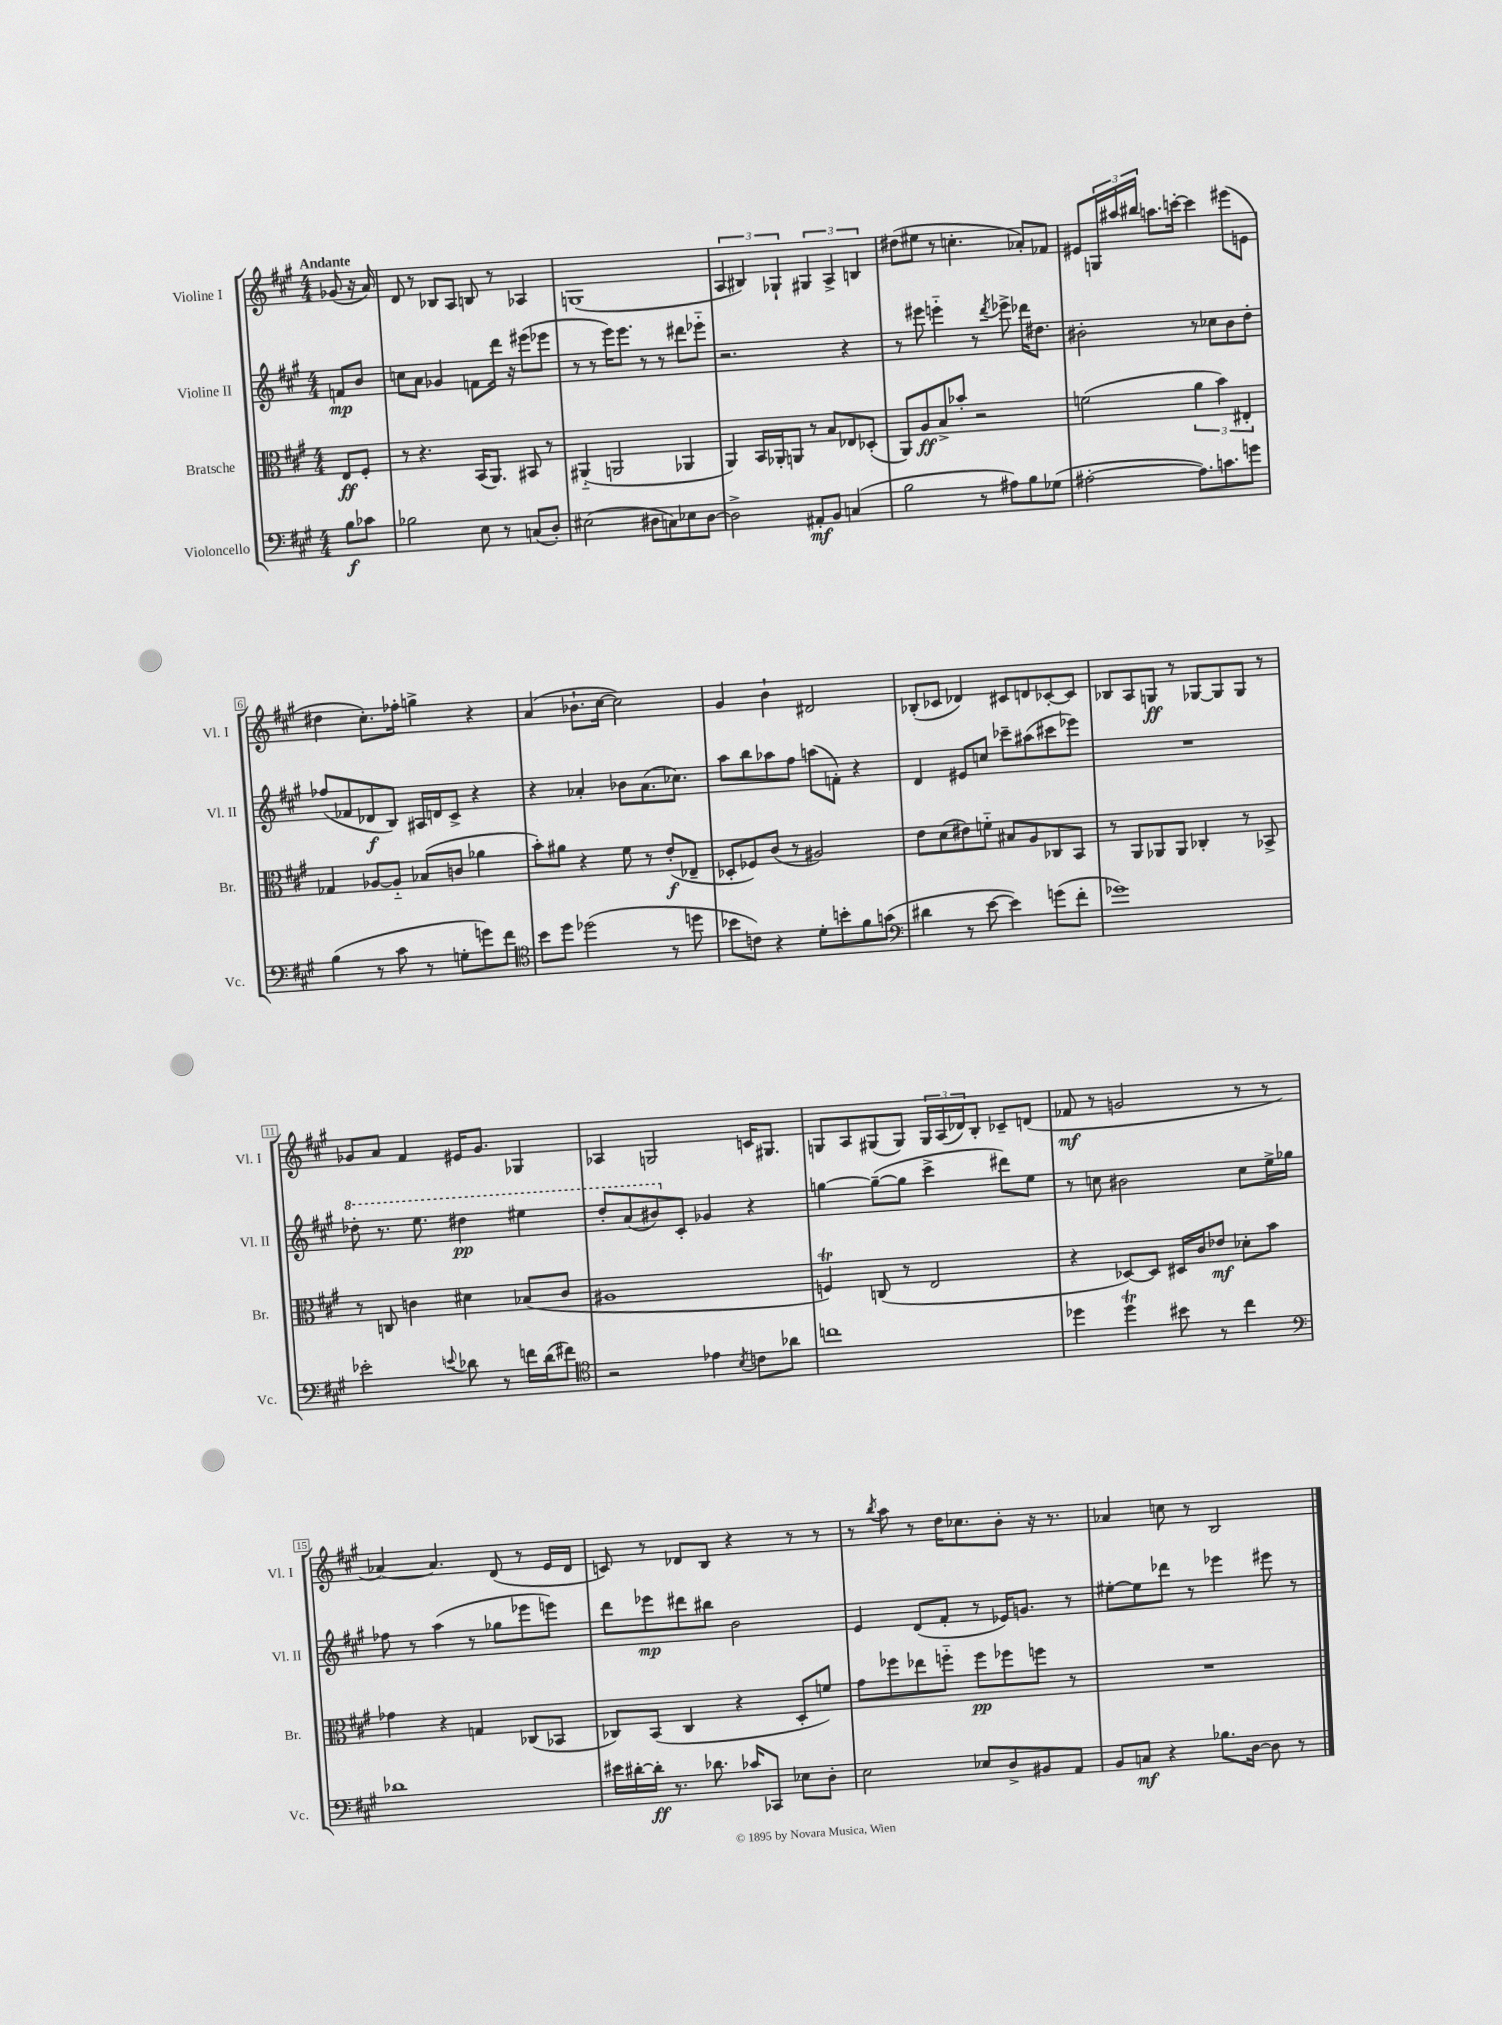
<<
\new StaffGroup <<
\new Staff = "s0" \with { instrumentName = "Violine I" shortInstrumentName = "Vl. I" } {
    \clef treble \key a \major \numericTimeSignature \time 4/4 \partial 4 \tempo "Andante"
    ges'8( r16 a'16) |
    d'8 r8 bes8 a8 b8 r8 aes4 |
    g1( |
    \tuplet 3/2 { a4 bis4) ges4-! } \tuplet 3/2 { gis4 a4-> b4 } |
    dis''8( eis''8 r8 c''4.-. aes'8-.) fes'8 |
    eis'8 \tuplet 3/2 { g16 ais''16 bis''16 } a''8. c'''16~-. c'''4 eis'''8( e'8 |
    dis''4 cis''8.-.) fes''16-. g''4-> r4 |
    a'4( bes'8.-! cis''16~ cis''2) |
    gis'4 b'4-! dis'2 |
    bes8-.( ces'8 des'4) cis'8 d'8 ces'8~-. ces'8 |
    bes8 a8 g8\ff r8 ges8~ ges8 ges8 r8 |
    ges'8 a'8 fis'4 eis'16 ges'8. ges4 |
    aes4 g2 c'16 gis8. |
    g8 a8 gis8( gis8) \tuplet 3/2 { gis16 a16( des'16) } b8-. ces'8-- d'8( |
    fes'8\mf r8 g'2 r8 r8 |
    aes'4~) aes'4. d'8( r8 e'16 d'16 |
    c'8) r8 des'8 b8 r4 r8 r8 |
    r8 \acciaccatura { b''8 } a''8 r8 d''16 ces''8. b'8-. r16 r8. |
    aes'4 c''8 r8 b2 \bar "|." |
}
\new Staff = "s1" \with { instrumentName = "Violine II" shortInstrumentName = "Vl. II" } {
    \clef treble \key a \major \numericTimeSignature \time 4/4 \partial 4
    f'8\mp b'8 |
    c''8 a'8 ges'4 f'8 d'''16 r16 eis'''8( ees'''8 |
    r8 r8 e'''16) e'''8. r8 r8 dis'''8 ees'''8-_ |
    r2. r4 |
    r8 eis'''8 e'''4-_ r8 \acciaccatura { d'''8 } ees'''8-> des'''16 dis''8. |
    bis'2-. r8 ces''8 bis'8 d''8-. |
    fes''8( fes'8 des'8\f b8) ais16 d'16 cis'8-> r4 |
    r4 aes'4-. bes'8 aes'8.( ces''8.) |
    a''8 b''8 aes''8 fis''8 a''8( f'8-.) r4 |
    d'4 eis'8 c''8 ces'''8-- ais''8( cis'''8 ees'''8) |
    R1 |
    \ottava #1 des'''8-. r8. e'''8. dis'''4\pp eis'''4 |
    d'''8-. a''8( bis''8) \ottava #0 cis'8-. ges'4 r4 |
    g''4~ g''8~--( g''8 cis'''4-> dis'''8) e''8 |
    r8 c''8 bis'2 c''8 e''16-> ges''16 |
    fes''8 r8 a''4( r8 ges''8 ees'''8 e'''8) |
    d'''8 ees'''8\mp dis'''8 bis''8 b'2 |
    e'4 d'8( fis'8-. r8 ees'16) g'8. r8 |
    eis''8~-. eis''8 des'''8 r8 ees'''4 eis'''8 r8 \bar "|." |
}
\new Staff = "s2" \with { instrumentName = "Bratsche" shortInstrumentName = "Br." } {
    \clef alto \key a \major \numericTimeSignature \time 4/4 \partial 4
    e8\ff fis8-. |
    r8 r4. b,16( a,8.) bis,8 r8 |
    ais,4-_( a,2 aes,4 |
    a,4) b,16 aes,16-. a,8 r8 b8 ees8 des8-.( |
    a,8) a8\ff b8-> bes'8-. r2 |
    f'2( \tuplet 3/2 { a'4 b'4) eis4-. } |
    ges4 aes8~ aes8-_ bes8( c'8 aes'4 |
    b'8-.) ais'8 r4 fis'8 r8 e'8-.\f( ees8-- |
    des8-. fes8) cis'8( r8 ais2) |
    e'8 d'8( eis'8) f'8-_ bis8 a8 ces8 b,8 |
    r8 a,8 aes,8 aes,8 ces4-. r8 bes,8-> |
    r8 c8 c'4 dis'4 bes8( c'8 |
    ais1 |
    f4\trill) c8( r8 e2 |
    r4 des8~) des8 dis16 cis'16 ees'8\mf des'8-. b'8 |
    ges'4 r4 g4 ces8( bes,8 |
    ces8) b,8( ces4 r4 d8-. f'8) |
    gis'8 fes''8 ees''8 f''8-_ f''8\pp fes''8 f''8 r8 |
    R1 \bar "|." |
}
\new Staff = "s3" \with { instrumentName = "Violoncello" shortInstrumentName = "Vc." } {
    \clef bass \key a \major \numericTimeSignature \time 4/4 \partial 4
    b8\f ces'8 |
    bes2 e8 r8 c8( d8-.) |
    eis2( dis8 c8) ees8 dis8~ |
    dis2-> ais,8-.\mf b,8 c4( |
    b2 r8 ais8) b8 ges8( |
    ais2~-. ais8.) c'8. g'8 |
    b4( r8 cis'8 r8 g8-. g'8) fis'8 |
    \clef tenor b'8 d''8 des''2( r8 d''8 |
    bes'8 c'8) r4 d'8-. b'8-. fis'8 g'8( |
    \clef bass dis'4 r8 e'8~ e'4) g'8( fis'8-. |
    ges'1) |
    ees'2-. \appoggiatura { e'8 } des'8 r8 f'16 des'16( fis'8) |
    \clef tenor r2 ees'4 \acciaccatura { b8 } c'8 aes'8 |
    c''1 |
    des''4 des''4\trill bis'8 r8 cis''4 |
    \clef bass des'1 |
    eis'16 dis'16~-. dis'16-.\ff r8. des'8. ces'16 ces,8 ees8 d8-. |
    e2 ees8 d8-> bis,8 a,8 |
    b,8 c8\mf r4 bes8. d16~ d8 r8 \bar "|." |
}
>>
>>
\layout { \context { \Score \override BarNumber.stencil = #(make-stencil-boxer 0.1 0.3 ly:text-interface::print) } }
